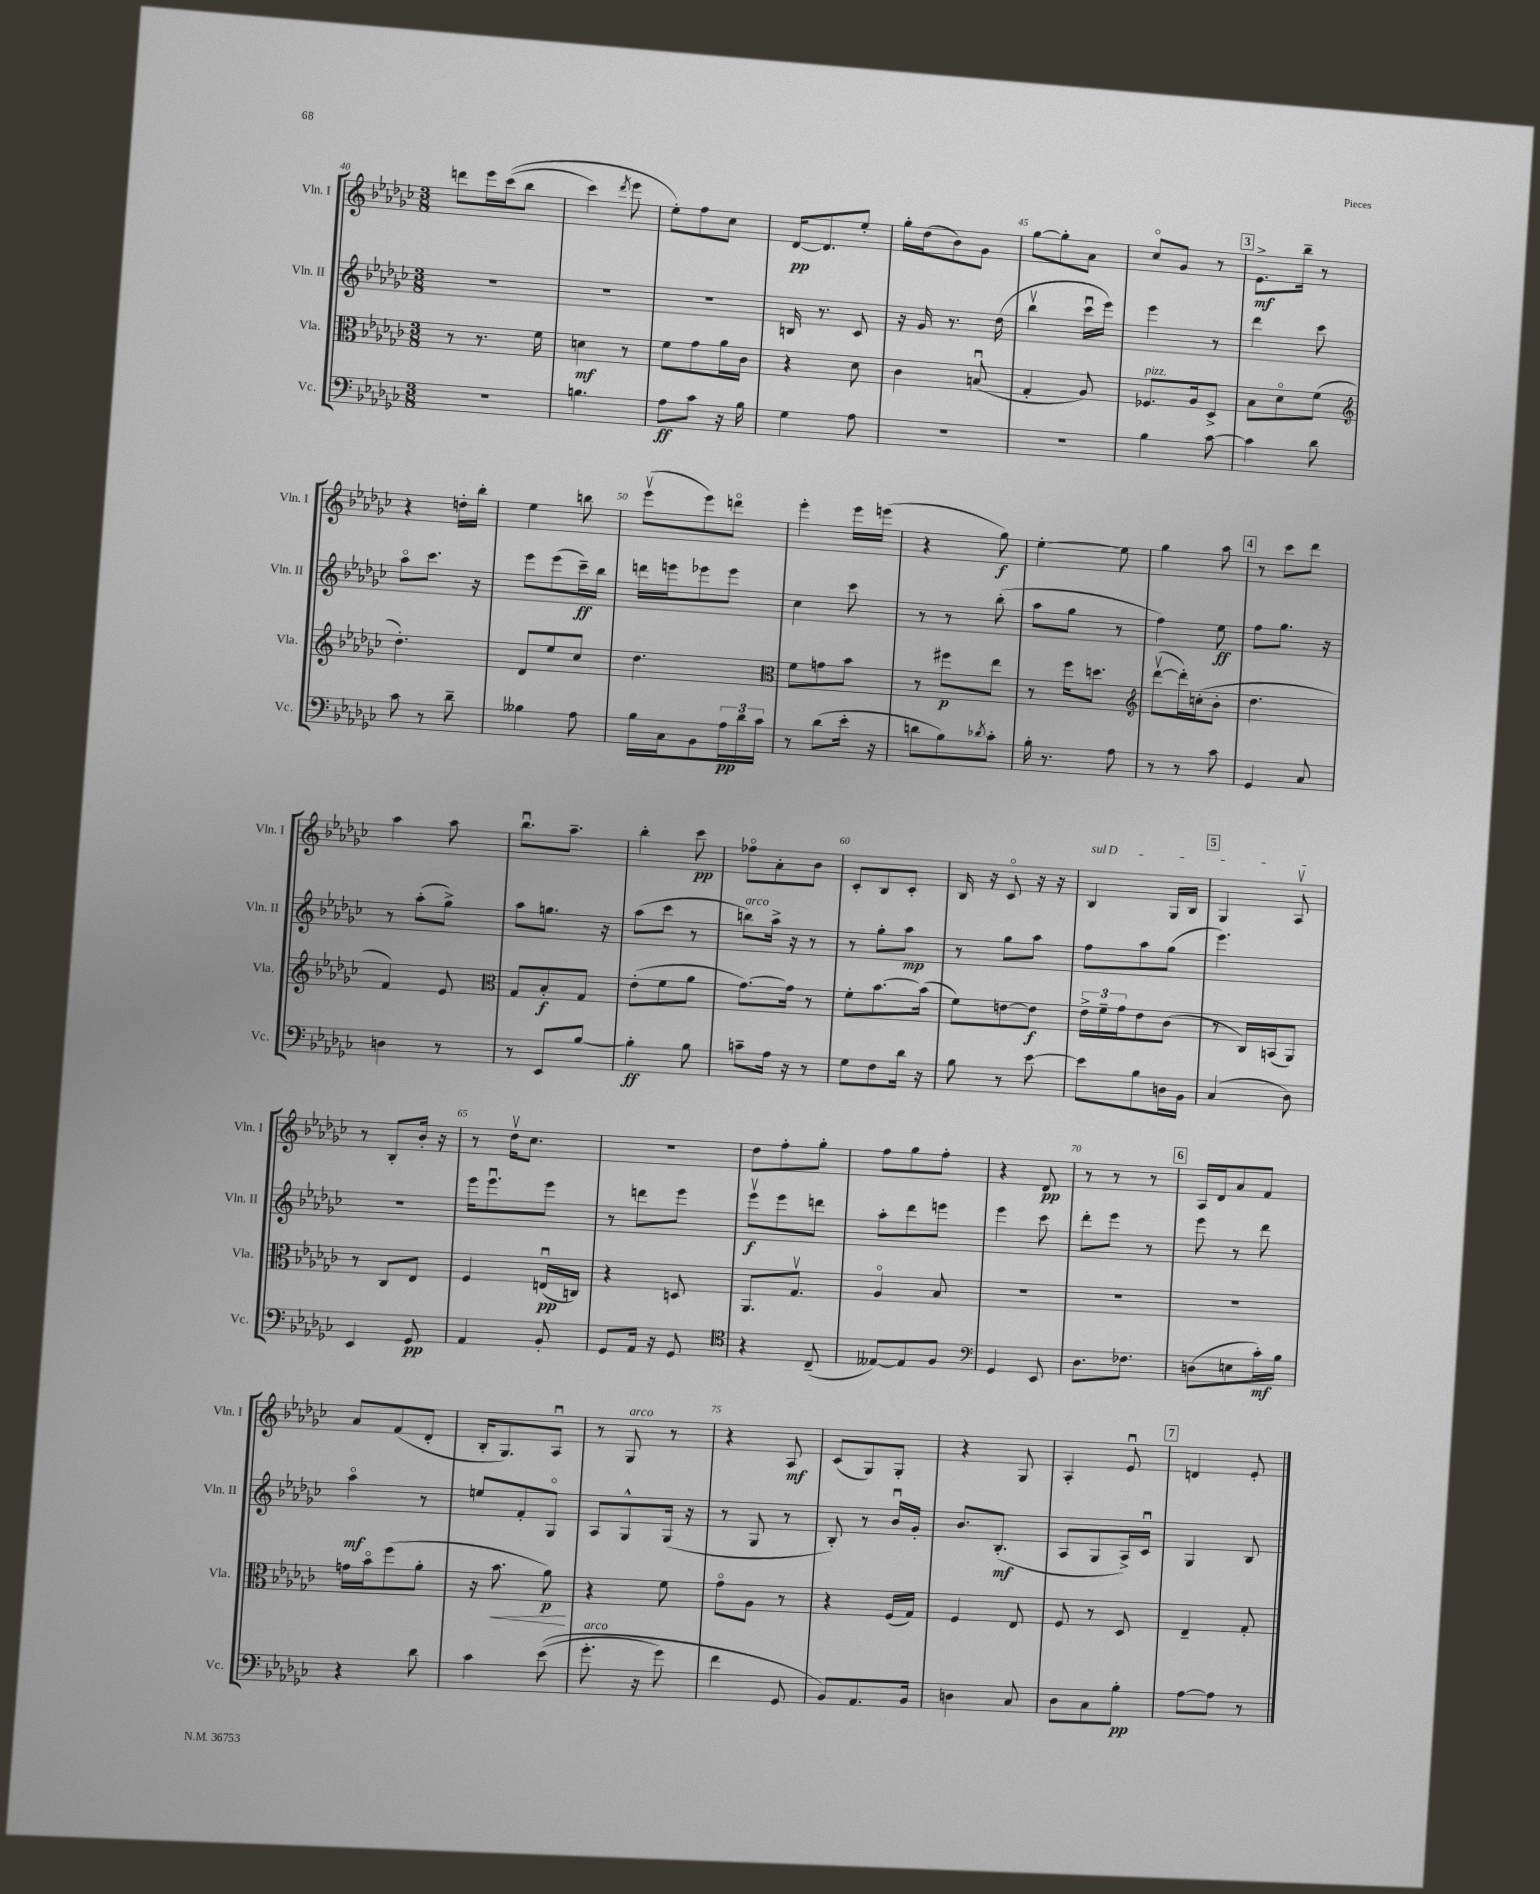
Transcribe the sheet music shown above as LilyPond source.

<<
\new StaffGroup <<
\new Staff = "s0" \with { instrumentName = "Vln. I" shortInstrumentName = "Vln. I" } {
    \clef treble \key ges \major \numericTimeSignature \time 3/8
    d'''8 ees'''16 ces'''16(\( bes''8 |
    ces'''4) \acciaccatura { des'''8 } ees'''8 |
    ees''8-.\) f''8 ces''8 |
    des'16~\pp des'8. ees''8-. |
    ges''16-. des''16( bes'8) ges'8 |
    ges''8~ ges''8-. aes'8 |
    ces''8\flageolet ges'8 r8 |
    \mark \markup { \box "3" } ees'8.->\mf bes''16-- r8 |
    r4 d''16-. bes''16-. |
    ees''4 b''8 |
    ees'''8\upbow( ees'''8) d'''8\flageolet |
    ees'''4-. ees'''16 e'''16( |
    r4 ges''8\f) |
    ees''4~-. ees''8 |
    ges''4 aes''8 |
    \mark \markup { \box "4" } r8 ces'''8 des'''8 |
    aes''4 aes''8 |
    bes''8.\downbow aes''8.-- |
    bes''4-. ces'''8\pp |
    fes''8\flageolet aes'8-. bes'8 |
    ces'8-. bes8 ces'8-. |
    bes16 r16 ces'8\flageolet r16 r16 |
    \once \override TextSpanner.bound-details.left.text = \markup { \italic "sul D" } bes4\startTextSpan ges16 bes16 |
    \mark \markup { \box "5" } ges4 aes8\upbow\stopTextSpan |
    r8 bes8-. bes'16-. r16 |
    r8 des''16\upbow ces''8. |
    R4. |
    des''8 f''8-. ges''8-. |
    f''8 ges''8 f''8-. |
    r4 des'8\pp |
    r8 r8 r8 |
    \mark \markup { \box "6" } aes16 des'16 aes'8 f'8 |
    aes'8 f'8( des'8-. |
    bes16-. ges8.) aes8\downbow |
    r8 ges8^\markup { \italic "arco" } r8 |
    r4 aes8\mf |
    ces'8( ges8) ges8-. |
    r4 ges8 |
    aes4-. ees'8\downbow |
    \mark \markup { \box "7" } d'4 ees'8-. \bar "|." |
}
\new Staff = "s1" \with { instrumentName = "Vln. II" shortInstrumentName = "Vln. II" } {
    \clef treble \key ges \major \numericTimeSignature \time 3/8
    R4. |
    R4. |
    R4. |
    b16 r8. ces'8 |
    r16 ges'16 r8. des''16( |
    bes''4\upbow ces'''16\downbow ees'''16) |
    ees'''4 r8 |
    \mark \markup { \box "3" } des'''4 ces'''8 |
    aes''8\flageolet ces'''8. r16 |
    ees'''8 ees'''8( ces'''16--\ff) bes''16 |
    d'''16 e'''16 ees'''8 ees'''8 |
    ces''4 ces'''8 |
    r8 r8 bes''8-.( |
    aes''8 ges''8 r8 |
    f''4) ees''8\ff |
    \mark \markup { \box "4" } f''8 ges''8. r16 |
    r8 aes''8-.( ges''8->) |
    aes''8 g''8. r16 |
    aes''8( ces'''8 r8 |
    b''8^\markup { \italic "arco" }) aes''16-> r16 r8 |
    r8 ges''8-. aes''8\mp |
    r8 ges''8 aes''8 |
    f''8 aes''8 ges''8( |
    \mark \markup { \box "5" } ees'''4.) |
    R4. |
    ees'''16 ees'''8.\downbow ees'''8 |
    r8 d'''8 ees'''8 |
    ees'''8\upbow\f ees'''8 d'''8 |
    aes''8-. des'''8 e'''8 |
    ees'''4 ces'''8 |
    des'''8-. ees'''8 r8 |
    \mark \markup { \box "6" } ees'''8 r8 des'''8 |
    aes''4\flageolet\mf r8 |
    e''8 f'8-. ges8\flageolet |
    aes8 ges8-^ ges16( r16 |
    r8 ges8 r8 |
    bes8-.) r8 bes'16\downbow ges'16-. |
    bes'8. bes8.-.\mf( |
    aes8 ges8 aes16->) ces'16\downbow |
    \mark \markup { \box "7" } ges4 bes8 \bar "|." |
}
\new Staff = "s2" \with { instrumentName = "Vla." shortInstrumentName = "Vla." } {
    \clef alto \key ges \major \numericTimeSignature \time 3/8
    r8 r8. f'16 |
    d'4\mf r8 |
    f'8 ges'8 aes'16 ces'16 |
    r4 des'8 |
    ces'4 b8\downbow( |
    ges4-. aes8) |
    fes8.^\markup { \italic "pizz." } aes16 des8-> |
    \mark \markup { \box "3" } bes8 des'8\flageolet f'8( |
    \clef treble des''4.-.) |
    des'8 ees''8 ces''8 |
    des''4. |
    \clef alto f'8 g'8 bes'8 |
    r8 fis''8\p ees''8 |
    r8 f''16 d''8. |
    \clef treble des'''8~\upbow( des'''16-.) c''16-.( bes'8-. |
    \mark \markup { \box "4" } des''4. |
    f'4) ees'8 |
    \clef alto ges8 bes8-.\f ges8 |
    ees'8-.( f'8 aes'8 |
    ges'8.~) ges'16 r8 |
    f'8-. bes'8.~ bes'16( |
    f'8) e'8~ e'8\f |
    \tuplet 3/2 { ees'16-> f'16-- ges'16 } ees'8 ces'8( |
    \mark \markup { \box "5" } r8 ces16) b,16( aes,8) |
    r8 ces8 ees8 |
    f4 e16\downbow\pp( c16) |
    r4 d8 |
    aes,8. ges8.\upbow |
    aes4\flageolet bes8 |
    R4. |
    R4. |
    \mark \markup { \box "6" } R4. |
    g'16 bes'16\flageolet f''8( aes'8-. |
    r16 bes'8.\< aes'8\p\!) |
    r4 f'8 |
    ges'8\flageolet aes8 r8 |
    r4 f16( ges16) |
    f4 ees8 |
    f8 r8 des8 |
    \mark \markup { \box "7" } ees4-- ges8-. \bar "|." |
}
\new Staff = "s3" \with { instrumentName = "Vc." shortInstrumentName = "Vc." } {
    \clef bass \key ges \major \numericTimeSignature \time 3/8
    R4. |
    b4. |
    aes8\ff ces'8 r16 bes16 |
    ges4 aes8 |
    R4. |
    R4. |
    bes4 ces'8~ |
    \mark \markup { \box "3" } ces'4 des'8 |
    ces'8 r8 des'8-- |
    beses4 aes8 |
    bes16 ces16 bes,8 \tuplet 3/2 { aes16\pp des'16 ces'16 } |
    r8 des'8( ees'16-. r16 |
    d'8 bes8) \acciaccatura { des'8 } ces'8-. |
    bes16-. r8. aes8 |
    r8 r8 ces'8 |
    \mark \markup { \box "4" } ges,4 ces8 |
    d4 r8 |
    r8 ees,8 bes8~ |
    bes4-.\ff bes8 |
    c'8-- aes16 r16 r8 |
    ges8 f8 des'16 r16 |
    bes8 r8 ees'8~ |
    ees'8 bes8 d16 bes,16 |
    \mark \markup { \box "5" } ces4( des8) |
    ees,4 ges,8\pp |
    aes,4 bes,8-. |
    ges,8 aes,16 r16 ges,8 |
    \clef tenor r4 ces8--( |
    eeses8~) eeses8 f8 |
    \clef bass ges,4 ees,8 |
    des8. fes8. |
    \mark \markup { \box "6" } d8( e8 ces'16-.\mf) bes16 |
    r4 des'8 |
    ces'4 ees'8(\( |
    ges'8.-.^\markup { \italic "arco" } r16 ges'8) |
    f'4 ges,8 |
    bes,8\) aes,8. bes,16 |
    d4 ces8 |
    des8 ces8 bes8-.\pp |
    \mark \markup { \box "7" } aes8~ aes8 r8 \bar "|." |
}
>>
>>
\layout { \context { \Score currentBarNumber = #40 \override BarNumber.break-visibility = ##(#f #t #t) barNumberVisibility = #(every-nth-bar-number-visible 5) } }
